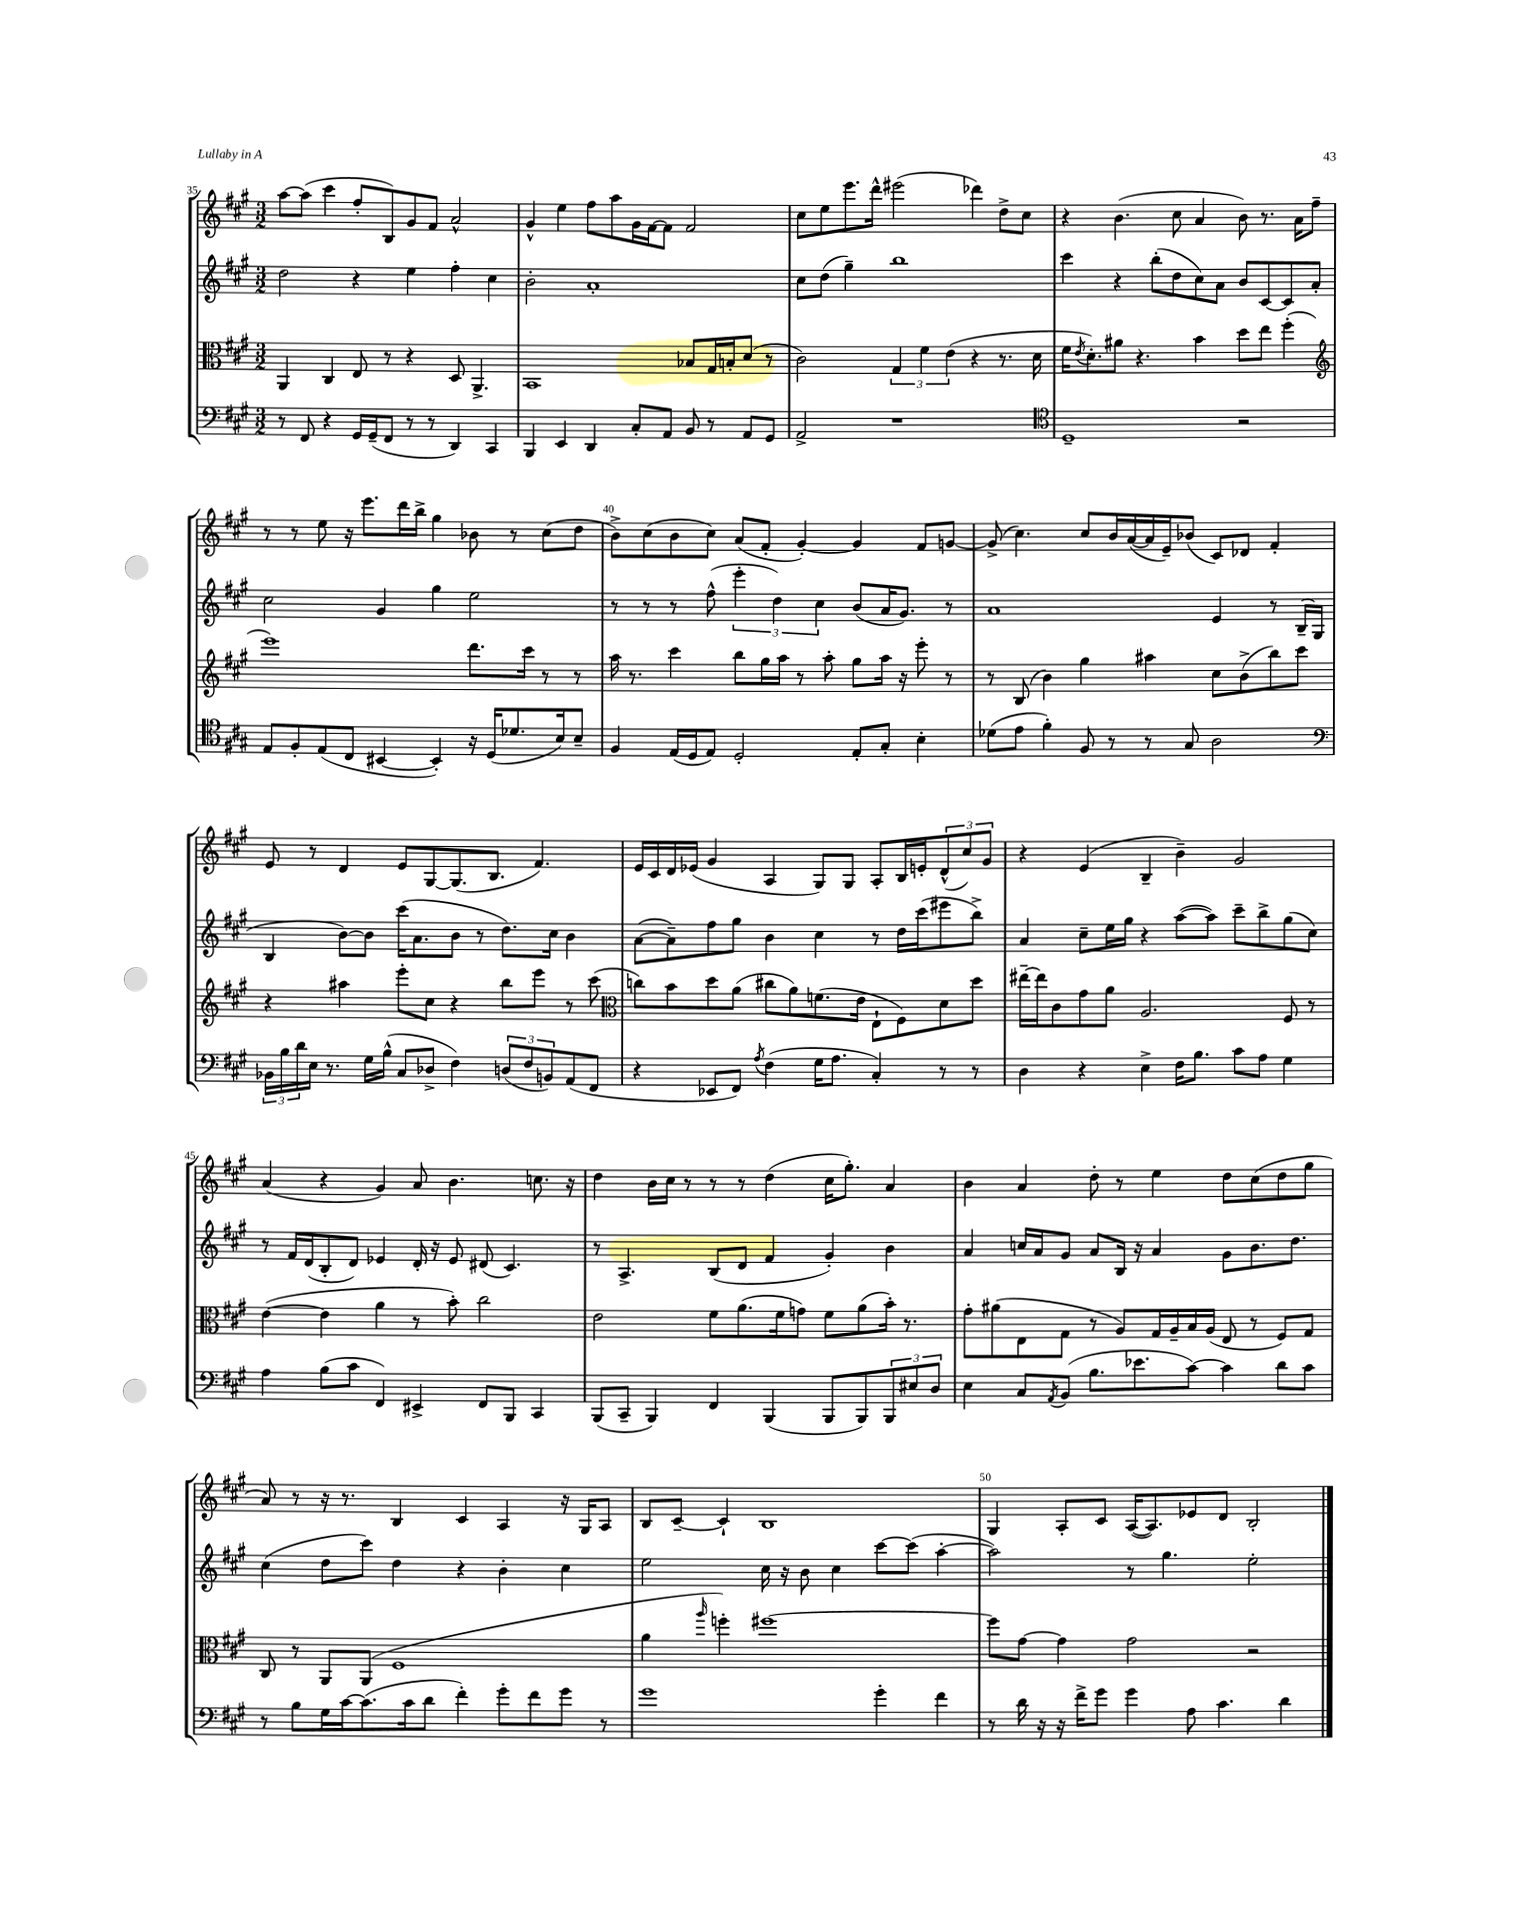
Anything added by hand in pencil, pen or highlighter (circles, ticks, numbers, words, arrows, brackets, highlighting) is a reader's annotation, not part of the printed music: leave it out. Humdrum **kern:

**kern	**kern	**kern	**kern
*part4	*part3	*part2	*part1
*staff4	*staff3	*staff2	*staff1
*clefF4	*clefC3	*clefG2	*clefG2
*k[f#c#g#]	*k[f#c#g#]	*k[f#c#g#]	*k[f#c#g#]
*M3/2	*M3/2	*M3/2	*M3/2
=35	=35	=35	=35
8r	4AA/	2dd\	[8aa\L
8FF#/	.	.	(8aa\J]
4r	4C#/	.	4ccc#\
16GG#/LL	8E/	4r	8ff#'/L
(16GG#~/J	.	.	.
8FF#/J	8r	.	8B/)
8r	4r	4ee\	8g#/
8r	.	.	8f#/J
4DD/)	8D/	4ff#'\	2a^^/
.	4.AA^/	.	.
4CC#/	.	4cc#\	.
=36	=36	=36	=36
4BBB/	1BB	2b'\	4g#^^/
4EE/	.	.	4ee\
4DD/	.	1a'	8ff#\L
.	.	.	8aa\
8C#'/L	.	.	16g#\L
.	.	.	[16f#\J
8AA/J	.	.	8f#\J]
8BB/	8B-X/L	.	2f#/
8r	16G#/L	.	.
.	16Bn'/J	.	.
8AA/L	(8d/J	.	.
8GG#/J	8r	.	.
=37	=37	=37	=37
2AA^/	2c#\)	8cc#\L	8cc#\L
.	.	(8dd\J	8ee\
.	.	4gg#~\)	8.eee\
.	.	.	16ddd^^\Jk
1r	6G#/	1bb	(2eee#X\
.	6f#\	.	.
.	(6e\	.	.
.	4r	.	4ddd-X\)
.	8.r	.	8dd^\L
.	.	.	8cc#\J
.	16d\	.	.
=38	=38	=38	=38
*clefC4	*	*	*
1D~	16f#\KL	4ccc#\	4r
.	8qe/	.	.
.	8.d'\)	.	.
.	8a#X\J	4r	(4.b\
.	4.r	.	.
.	.	(8bb'\L	.
.	.	8dd\	8cc#\
.	4b\	8cc#\)	4a/
.	.	8a\J	.
2r	8dd\L	8b/L	8b\)
.	8ee\J	[8c#/	8.r
.	(4ff#'\	8c#/]	.
.	.	.	16a\KL
.	.	8a'/J	8ff#~\J
!!LO:LB:g=z
=39	=39	=39	=39
*	*clefG2	*	*
8E/L	1eee)	2cc#\	8r
8F#'/	.	.	8r
(8E/	.	.	8ee\
8C#/J	.	.	16r
.	.	.	8.eee\L
[4BB#X/	.	4g#/	.
.	.	.	16ddd\L
.	.	.	16bb^\JJ
4BB#'/])	.	4gg#\	4gg#\
16r	8.ddd\L	2ee\	8b-X\
(16D/KL	.	.	.
8.d-X/	.	.	8r
.	16ccc#\Jk	.	.
.	8r	.	(8cc#\L
16B/k)	.	.	.
8B~/J	8r	.	8dd\J
=40	=40	=40	=40
4F#/	16aa\	8r	8b^\L)
.	8.r	.	.
.	.	8r	(8cc#\
(16E/LL	4ccc#\	8r	8b\
16D/J	.	.	.
8E/J)	.	(8ff#^^\	8cc#\J)
2D'/	8bb\L	6eee'\	(8a/L
.	16gg#\L	.	8f#'/J
.	.	6dd\)	.
.	16aa\JJ	.	.
.	8r	.	[4g#'/)
.	.	6cc#\	.
.	8aa'\	.	.
8E'/L	8gg#\L	(8b/L	4g#/]
8G#'/J	16aa\Jk	16a/K	.
.	16r	8.g#/J)	.
4B'\	8eee'\	.	8f#/L
.	8r	8r	[8gn/J
=41	=41	=41	=41
(8d-X\L	8r	1a	(8g^/]
8e\J	(8B/	.	4.cc#\)
4f#'\)	4b\)	.	.
8F#/	4gg#\	.	8cc#/L
8r	.	.	16b/L
.	.	.	([16a/
8r	4aa#X\	.	16a/]
.	.	.	16e~/J)
8G#/	.	.	(8b-X/J
2A\	8cc#\L	4e/	8c#/L)
.	(8b^\	.	8d-X/J
.	8bb\)	8r	4f#'/
.	8ccc#\J	(16B~/LL	.
.	.	16G#/JJ	.
!!LO:LB:g=z
=42	=42	=42	=42
*clefF4	*	*	*
24BB-X\LL	4r	4B/	8e/
24B\	.	.	.
24d\	.	.	.
16E\JJ	.	.	8r
8.r	.	.	.
.	4aa#X\	[8b\L)	4d/
16G#\LL	.	8b\J]	.
(16B^^\JJ	.	.	.
8C#/L	8eee'\L	(16ccc#\KL	8e/L
.	.	8.a\	.
8D-X^/J	8cc#\J	.	[8G#/
4F#\)	4r	8b\J	(8.G#/]
.	.	8r	.
.	.	.	8.B/J
(12Dn/L	8bb\L	8.dd\L)	.
12F#/	.	.	.
.	8eee\J	.	4.f#/)
12BBn/)	.	.	.
.	.	16cc#\Jk	.
(8AA/	8r	4b\	.
8FF#/J	(8ccc#\	.	.
=43	=43	=43	=43
*	*clefC3	*	*
4r	8ccn\L)	([8a\L	16e/LL
.	.	.	16c#/
.	8b\	8a~\])	16d/
.	.	.	(16e-X/JJ
8EE-X/L	8dd\	8ff#\	4g#/
8FF#/J)	(8a\J	8gg#\J	.
8qA/	.	.	.
(4F#\	8cc#X\L	4b\	4A/
.	8a\)	.	.
16G#\KL	(8.fn\	4cc#\	8G#/L)
8.A\J	.	.	.
.	.	.	8G#/J
.	16e\Jk	.	.
4C#'/)	8E`\L	8r	8A'/L
.	8F#\)	16dd\LL	16B/L
.	.	(16ccc#\J	16en'/J
8r	8d\	8eee#X\	(12d^^/
.	.	.	12cc#/)
8r	8dd\J	8bb^\J)	.
.	.	.	12g#/J
=44	=44	=44	=44
4D\	[16ee#X~\LL	4a/	4r
.	16ee#\J]	.	.
.	8c#\	.	.
4r	8g#\	8cc#~\L	(4e/
.	8a\J	16ee\L	.
.	.	16gg#\JJ	.
4E^\	2.A/	4r	4B~/
16F#\KL	.	([8aa\L	4b~\)
8.B\J	.	.	.
.	.	8aa\J])	.
8c#\L	.	8ccc#~\L	2g#/
8A\J	.	8bb^\	.
4G#\	8F#/	(8gg#\	.
.	8r	8cc#\J)	.
!!LO:LB:g=z
=45	=45	=45	=45
4A\	([4e\	8r	(4a/
.	.	16f#/LL	.
.	.	(16d/J	.
(8B\L	4e\]	8B'/	4r
8c#\J	.	8d/J)	.
4FF#/)	4a\	4e-X/	4g#/)
4EE#X^/	8r	16d'/	8a/
.	.	16r	.
.	8b'\)	8e-/	4.b\
8FF#/L	2cc#\	(8d#X/	.
8BBB/J	.	4.c#/)	.
4CC#/	.	.	8.ccn\
.	.	.	16r
=46	=46	=46	=46
(8BBB/L	2e\	8r	4dd\
8CC#~/J	.	4.A^/	.
4BBB/)	.	.	16b\LL
.	.	.	16cc#\JJ
.	.	.	8r
4FF#/	8f#\L	(8B/L	8r
.	(8.a\	8d/J	8r
(4BBB/	.	4f#/	(4dd\
.	16f#\k	.	.
.	8gn\J)	.	.
8BBB/L	8f#\L	4g#'/)	16cc#\KL
.	.	.	8.gg#'\J)
8BBB/)	(8a\	.	.
12BBB/	16b'\Jk)	4b\	4a/
.	8.r	.	.
12E#X/	.	.	.
12D/J	.	.	.
=47	=47	=47	=47
4E\	8g#'\L	4a/	4b\
.	(8a#X\	.	.
8C#/L	8E\	16ccn/LL	4a/
.	.	16a/J	.
8qAA/	.	.	.
(8BB/J	8G#\J	8g#/J	.
8.B\L	8r	8a/L	8dd'\
.	8A/L)	16B/Jk	8r
8.e-X\	.	16r	.
.	16G#/L	4a/	4ee\
.	16A~/	.	.
[8c#\J)	16B/	.	.
.	(16A/JJ	.	.
4c#\]	8E/	8g#\L	8dd\L
.	8r	8.b\	(8cc#\
8d\L	8F#/L)	.	8dd\
.	.	8.dd\J	.
8c#\J	8G#/J	.	8gg#\J
!!LO:LB:g=z
=48	=48	=48	=48
8r	8C#/	(4cc#\	8a/)
8B\L	8r	.	8r
16G#\L	8AA/L	8dd\L	16r
[16c#\J	.	.	8.r
(8.c#\]	(8AA/J	8ccc#\J)	.
.	1F#	4dd\	4B/
16c#\k	.	.	.
8d\J	.	.	.
4f#'\)	.	4r	4c#/
8g#'\L	.	4b'\	4A/
8f#\	.	.	.
8g#\J	.	4cc#\	16r
.	.	.	16G#/KL
8r	.	.	8A/J
=49	=49	=49	=49
1g#	4a\	2ee\	8B/L
.	.	.	[8c#~/J
.	16qqaa/	.	.
.	4ffn'\)	.	4c#`/]
.	[1ff#X	16cc#\	1B
.	.	16r	.
.	.	8b\	.
.	.	4cc#\	.
4g#'\	.	[8ccc#\L	.
.	.	(8ccc#\J]	.
4f#\	.	[4aa'\	.
=50	=50	=50	=50
8r	8ff#\L]	2aa\])	4G#/
16d\	[8g#\J	.	.
16r	.	.	.
16r	4g#\]	.	8A'/L
16f#^\KL	.	.	.
8g#\J	.	.	8c#/J
4g#\	2g#\	8r	([16A/KL
.	.	.	8.A/])
.	.	4.gg#\	.
8A\	.	.	8e-X/
4.c#\	.	.	8d/J
.	2r	2ee'\	2B'/
4d\	.	.	.
==	==	==	==
*-	*-	*-	*-
